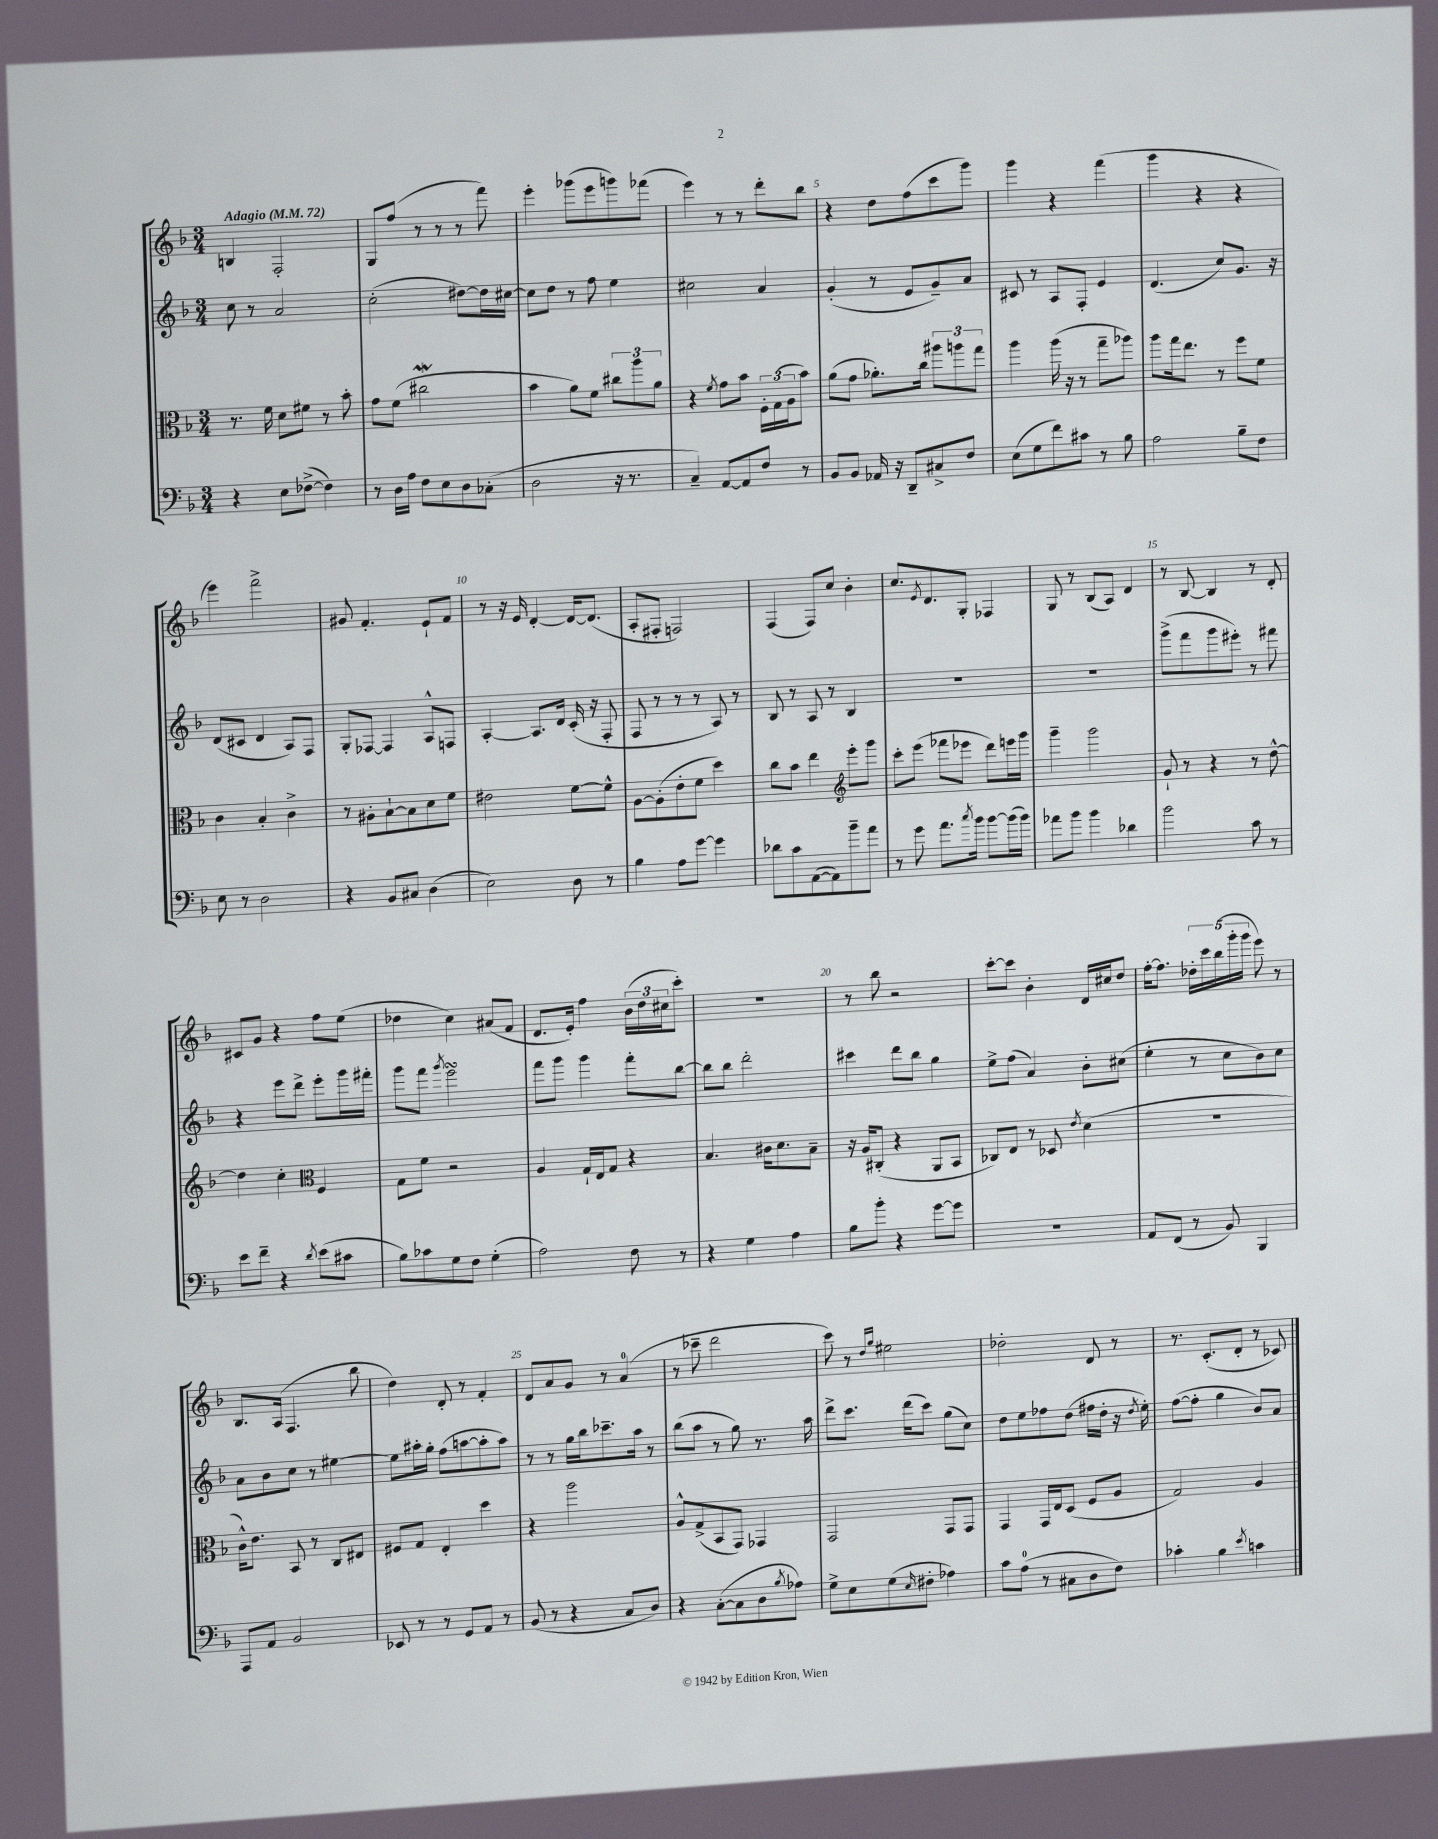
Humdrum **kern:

**kern	**kern	**kern	**kern
*part4	*part3	*part2	*part1
*staff4	*staff3	*staff2	*staff1
*clefF4	*clefC3	*clefG2	*clefG2
*k[b-]	*k[b-]	*k[b-]	*k[b-]
*M3/4	*M3/4	*M3/4	*M3/4
*MM72	*MM72	*MM72	*MM72
=1	=1	=1	=1
!	!	!	!LO:TX:a:B:t=Adagio
4r	8.r	8cc\	4Bn/
.	.	8r	.
.	16f\	.	.
8E\L	8d\L	2a/	2F'/
([8F-X^\J	8f#X\J	.	.
4F-\])	8r	.	.
.	8b-'\	.	.
=2	=2	=2	=2
8r	8g\L	(2cc'\	8G/L
16D\LL	(8f\J	.	(8ff/J
16A\JJ	.	.	.
8F\L	2cc#XW\	.	8r
8E\	.	.	8r
8D\	.	[8dd#X\L)	8r
(8C-X'\J	.	16dd#\L]	8fff\)
.	.	[16cc#X\JJ	.
=3	=3	=3	=3
2D\	4b-\	8cc#\L]	4eee'\
.	.	8dd\J	.
.	8a\L)	8r	(8ggg-X\L
.	8f\J	8ff\	8eee\
16r	12cc#X\L	4ee\	8gggn\)
8.r	.	.	.
.	12aa\	.	.
.	.	.	(8fff-X\J
.	12a\J	.	.
=4	=4	=4	=4
4C~/)	4r	2cc#X\	4eee\)
.	8qf/	.	.
[8AA/L	8g\L	.	8r
8AA/]	8b-\J	.	8r
8F/J	24F'\LL	4a/	8ddd'\L
.	(24G\	.	.
.	24A\J	.	.
8r	8b-\J)	.	8bb-\J
=5	=5	=5	=5
8BB-/L	(8a\L	(4g'/	4r
8BB-/J	8g\J	.	.
16AA-X/	8.a-X'\L)	8r	8dd\L
16r	.	.	.
8DD~/L	.	8e/L	(8ff\
.	16cc\Jk	.	.
8C#X^/	12aa#X\L	8g~/)	8ccc\
.	12aan\	.	.
8F/J	.	8a/J	8ggg\J)
.	12gg\J	.	.
=6	=6	=6	=6
(8E\L	4aa\	8c#X/	4ggg\
8G\	.	8r	.
8f\)	(16aa\	8A/L	4r
.	16r	.	.
8c#X\J	8r	8F'/J	.
8r	8gg~\L	4e/	(4fff\
8B-\	8aa-X\J)	.	.
=7	=7	=7	=7
2A\	8aa\L	(4.d/	4ggg\
.	16gg\k	.	.
.	8.ee\J	.	.
.	.	.	4r
.	8r	8cc/L)	.
8B-~\L	8ff\L	8.g/J	4r
8F\J	8f\J	.	.
.	.	16r	.
!!LO:LB:g=z
=8	=8	=8	=8
8E\	4c\	(8d/L	4eee\)
8r	.	8c#X/J	.
2D\	4B-'/	4d/	2fff^\
.	4c^\	8A/L)	.
.	.	8F/J	.
=9	=9	=9	=9
4r	8r	8G'/L	8g#X/
.	8A#X'\L	[8F-X/J	4.f'/
8BB-/L	[8B-`\	4F-/]	.
8C#X/J	8B-\]	.	.
(4D\	8d\	8A^^/L	8e`/L
.	8f\J	8Fn/J	8f/J
=10	=10	=10	=10
2E\)	2e#X\	[4A'/	8r
.	.	.	16r
.	.	.	16e/
.	.	8.A/L]	[4d'/
.	.	16d/Jk	.
8D\	[8f\L	(16c'/	16d/KL_
.	.	16r	(8.d/J]
8r	8f^^\J]	8F'/	.
=11	=11	=11	=11
4B-\	[8A\L	8F/	8A'/L
.	(8A'\]	8r	8F#X'/J
8A\L	8e'\	8r	2Fn/)
[8g\J	8f\J	8r	.
4g\]	4dd\)	8A/)	.
.	.	8r	.
=12	=12	=12	=12
8d-X\L	8cc\L	8B-/	(4F/
8c\	8b-\J	8r	.
([8AA\	4ee\	8A/	8F/L)
8AA\])	.	8r	8cc/J
*	*clefG2	*	*
8b-~\	8eee'\L	4B-/	4b-'\
8a\J	8ggg\J	.	.
=13	=13	=13	=13
8r	8ccc'\L	2.r	8.cc/L
8g\	(8eee\J	.	.
.	.	.	8qe/
.	.	.	8.d/
8.a\L	8fff-X\L	.	.
.	8eee-X\J	.	8G'/J
8qcc/	.	.	.
16b-\Jk	.	.	.
[8b-\L	8ddd\L)	.	4F-X/
(16b-\L]	16eeen\L	.	.
16b-\JJ)	16ggg\JJ	.	.
=14	=14	=14	=14
8a-X\L	4ggg~\	2.r	8G/
8b-\J	.	.	8r
4b-\	2ggg\	.	(8B-/L
.	.	.	8A/J)
4d-X\	.	.	4d/
=15	=15	=15	=15
2b-\	8g`/	(8ggg^\L	8r
.	8r	8fff\	[8B-/
.	4r	8ggg\	4B-/]
.	.	8eee#X'\J)	.
8c\	8r	8r	8r
8r	[8dd^^\	8fff#X\	8d'/
!!LO:LB:g=z
=16	=16	=16	=16
8e\L	4dd\]	4r	8c#X/L
8f~\J	.	.	8g/J
4r	4cc'\	8eee\L	4r
.	.	8ddd^\J	.
8qd/	.	.	.
*	*clefC3	*	*
(8e\L	4F/	8eee'\L	8ff\L
8c#X\J	.	16ggg\L	(8ee\J
.	.	16fff#X'\JJ	.
=17	=17	=17	=17
8B-\L)	8G\L	8ggg\L	4dd-X\
8c-X\	8f\J	8fff\J	.
.	.	8qggg/	.
8G\	2r	2eeesSsS\	4cc\)
8F\J	.	.	.
(4G'\	.	.	(8a#X/L
.	.	.	8f/J
=18	=18	=18	=18
2A\)	4A/	8fff\L	8.d/L
.	.	8ggg\J	.
.	.	.	16e'/Jk)
.	16G`/LL	4ggg\	4ff\
.	16E/J	.	.
.	8G/J	.	.
8F\	4r	8fff'\L	(24b-\LL
.	.	.	24dd\
.	.	.	24cc#X\J
8r	.	[8bb-\J	8ccc'\J)
=19	=19	=19	=19
4r	4.B-/	8bb-\L]	2.r
.	.	8bb-\J	.
4G\	.	2ddd'\	.
.	16c#X\KL	.	.
.	8.d\	.	.
4A\	.	.	.
.	8B-~\J	.	.
=20	=20	=20	=20
8B-\L	16r	4ccc#X\	8r
.	16A/KL	.	.
8b-'\J	(8C#X'/J	.	8bb-\
4r	4r	8ddd\L	2r
.	.	8bb-\J	.
[8g\L	8AA/L	4gg\	.
8g\J]	8BB-/J	.	.
=21	=21	=21	=21
2.r	8C-X/L)	8ee^\L	[8ccc'\L
.	8E/J	(8ff\J	8ccc\J]
.	8r	4a/)	4b-'\
.	8D-X/	.	.
.	8qe/	.	.
.	(4d\	8b-'\L	16d/LL
.	.	.	16cc#X/J
.	.	(8cc#X\J	8dd/J
=22	=22	=22	=22
8AA/L	2.r	4ee'\	[16ff'\KL
.	.	.	8.ff\J]
(8FF/J	.	.	.
8r	.	8r	20dd-X'\LL
.	.	.	20ccc\
.	.	.	(20bb-\
8BB-/)	.	8cc\L	.
.	.	.	20ggg'\
.	.	.	20ggg\JJ
4BBB-/	.	8b-\)	8eee\)
.	.	8cc\J	8r
!!LO:LB:g=z
=23	=23	=23	=23
8AAA/L	16c^^\KL)	8a\L	8.B-/L
.	8.e\J	.	.
8AA/J	.	8b-\	.
.	.	.	(16A/Jk
2BB-/	8BB-/	8cc\J	4.F/
.	8r	8r	.
.	8C/L	[4ee#X\	.
.	8E#X/J	.	8bb-\
=24	=24	=24	=24
8EE-X/	8F#X/L	8ee#\L]	4dd\)
8r	8G/J	16aa#X'\L	.
.	.	16gg'\JJ	.
8r	4E'/	(8ff\L	8d'/
8GG/L	.	[8aan\	8r
8AA/J	4dd\	8aa'\]	4f'/
8r	.	8aa\J)	.
=25	=25	=25	=25
(8BB-/	4r	8r	8d/L
8r	.	8r	8a/
4r	2aa\	16gg\LL	8g/J
.	.	16bb-\J	.
.	.	8.ccc-X~\	8r
8C/L	.	.	(4a/
.	.	16aa\Jk	.
8D/J)	.	8r	.
=26	=26	=26	=26
4r	8A^^/L	(8bb-\L	8r
.	(8G^/	8aa\J	8ccc-X~\
([8C'\L	8BB-/	8r	2ddd\
8C\]	8GG/J)	8gg\)	.
8D\	4GG-X/	8.r	.
8qB-/	.	.	.
8A-X\J)	.	.	.
.	.	16aa\	.
=27	=27	=27	=27
8G^\L	2GG/	8ddd^\L	8ccc\)
8E\	.	8.ccc\J	8r
.	.	.	16qqdd/LL
.	.	.	16qqgg/JJ
(8G\	.	.	2ee#X\
.	.	(16ddd\KL	.
16qqE/	.	.	.
8F#X'\J	.	8ccc\J)	.
4A-X\)	8GG/L	(8gg\L	.
.	8GG/J	8cc\J)	.
=28	=28	=28	=28
8c\L	4GG/	8dd\L	2dd-X'\
(8A\J	.	8ee\	.
8r	16GG/LL	8ff-X\	.
.	16E/J	.	.
8C#X\L	(8D/J	(8dd\J	.
8D\	8F/L	16ff#X\LL	8d/
.	.	16dd'\JJ	.
8F\J)	8A/J	16r	8r
.	.	8qdd/	.
.	.	16ee'\)	.
=29	=29	=29	=29
4c-X'\	2G/)	([8ff\L	8.r
.	.	8ff'\J]	.
.	.	.	(8.c'/L
4B-\	.	4gg\	.
.	.	.	8d'/J
8qe/	.	.	.
4cn\	4A/	8b-/L)	8r
.	.	8a/J	8c-X/)
==	==	==	==
*-	*-	*-	*-
